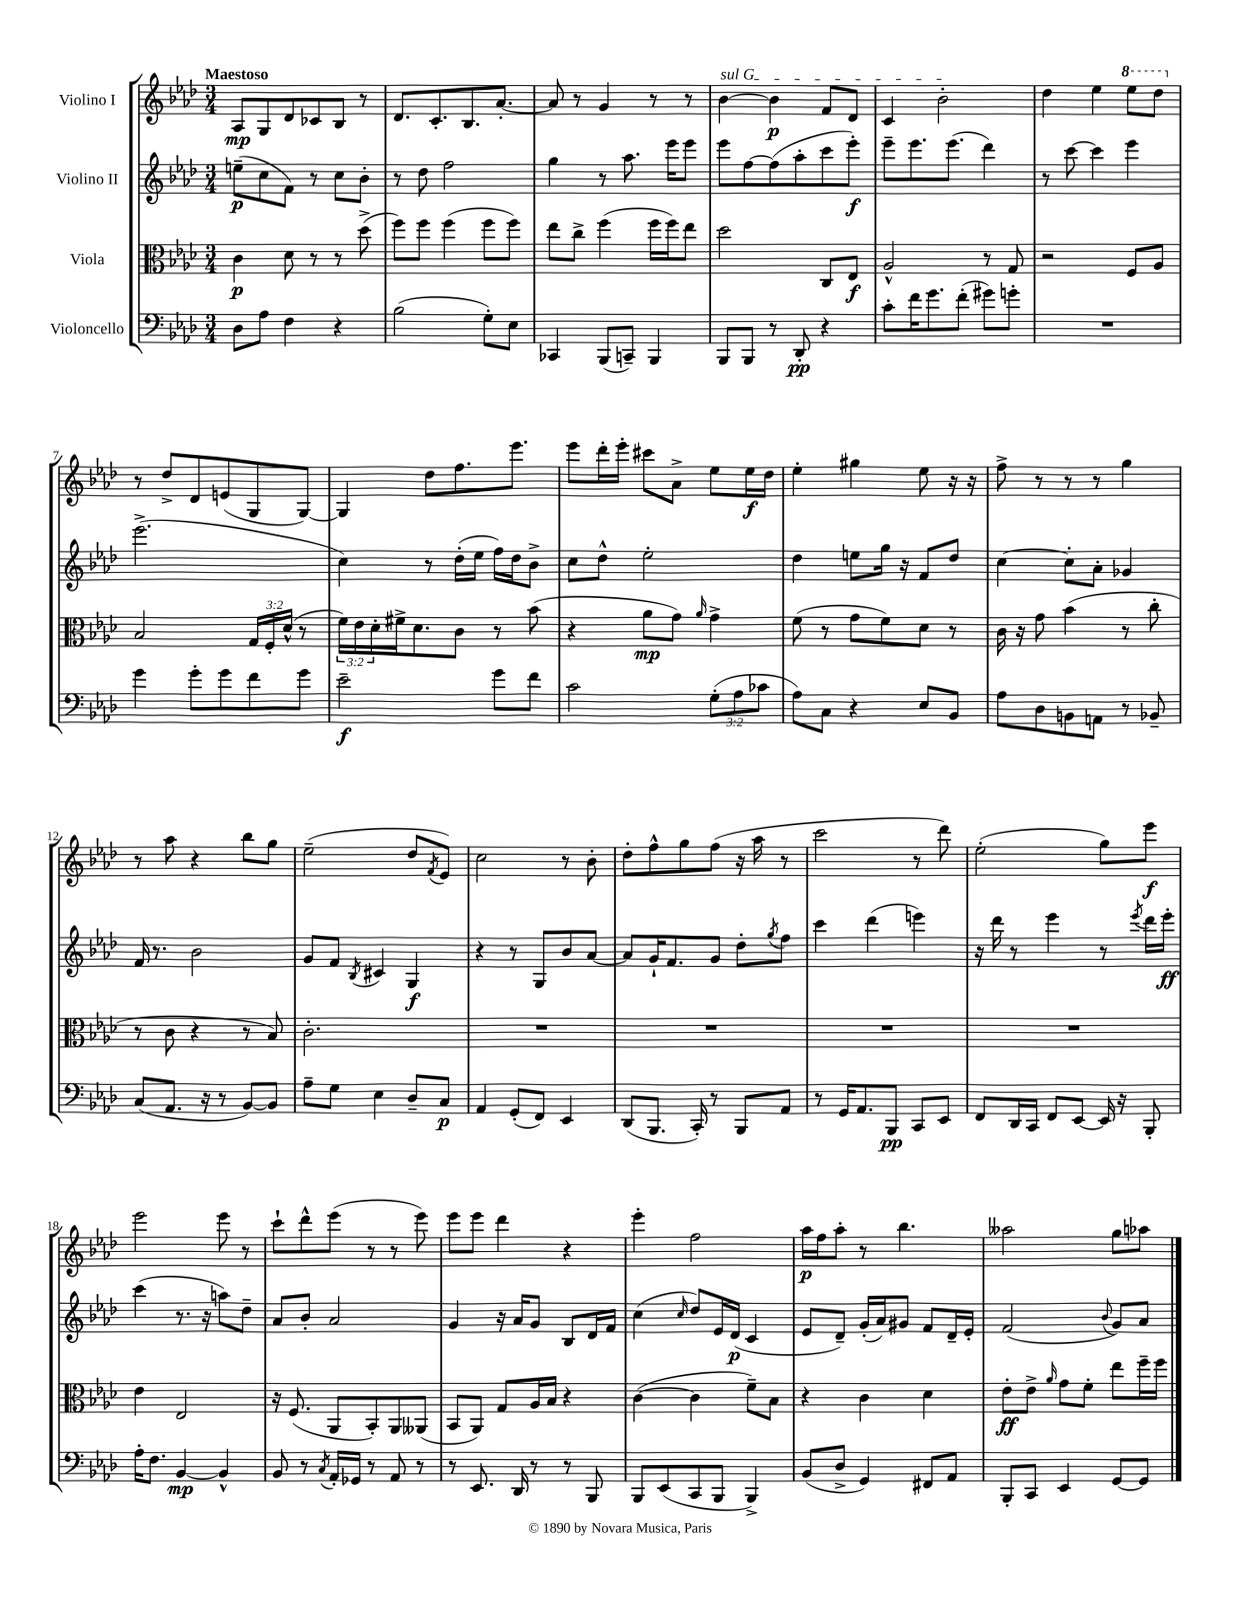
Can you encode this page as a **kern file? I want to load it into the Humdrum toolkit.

**kern	**dynam	**kern	**dynam	**kern	**dynam	**kern	**dynam
*part4	*part4	*part3	*part3	*part2	*part2	*part1	*part1
*staff4	*staff4	*staff3	*staff3	*staff2	*staff2	*staff1	*staff1
*I"Violoncello	*	*I"Viola	*	*I"Violino II	*	*I"Violino I	*
*clefF4	*	*clefC3	*	*clefG2	*	*clefG2	*
*k[b-e-a-d-]	*	*k[b-e-a-d-]	*	*k[b-e-a-d-]	*	*k[b-e-a-d-]	*
*M3/4	*	*M3/4	*	*M3/4	*	*M3/4	*
=1	=1	=1	=1	=1	=1	=1	=1
!	!	!	!	!	!	!LO:TX:a:B:t=Maestoso	!
8D-\L	.	4c\	p	(8een~\L	p	8A-/L	mp
8A-\J	.	.	.	8cc\	.	8G/	.
4F\	.	8d-\	.	8f\J)	.	8d-/	.
.	.	8r	.	8r	.	8c-X/	.
4r	.	8r	.	8cc\L	.	8B-/J	.
.	.	(8dd-^\	.	8b-'\J	.	8r	.
=2	=2	=2	=2	=2	=2	=2	=2
(2B-\	.	8ff\L)	.	8r	.	8.d-/L	.
.	.	8ff\J	.	8dd-\	.	.	.
.	.	.	.	.	.	8.c'/	.
.	.	(4ff\	.	2ff\	.	.	.
.	.	.	.	.	.	8.B-/	.
8G'\L)	.	8ff\L	.	.	.	.	.
.	.	.	.	.	.	[8.a-'/J	.
8E-\J	.	8ff\J)	.	.	.	.	.
=3	=3	=3	=3	=3	=3	=3	=3
4CC-X/	.	8ee-\L	.	4gg\	.	8a-/]	.
.	.	8cc^\J	.	.	.	8r	.
(8BBB-/L	.	(4ff\	.	8r	.	4g/	.
8CCn~/J)	.	.	.	8.aa-\	.	.	.
4BBB-/	.	16ff\LL	.	.	.	8r	.
.	.	16ff\J)	.	16eee-\KL	.	.	.
.	.	8ee-\J	.	8eee-\J	.	8r	.
=4	=4	=4	=4	=4	=4	=4	=4
!	!	!	!	!	!	!LO:TX:a:i:t=sul G	!
8BBB-/L	.	2dd-\	.	8eee-\L	.	[4b-\	.
8BBB-/J	.	.	.	[8ff\	.	.	.
8r	.	.	.	(8ff\]	.	4b-\]	p
8DD-'/	pp	.	.	8aa-'\	.	.	.
4r	.	8C/L	.	8ccc\	.	8f/L	.
.	.	8E-/J	f	8eee-'\J)	f	8d-/J	.
=5	=5	=5	=5	=5	=5	=5	=5
8c'\L	.	2A-^^/	.	8eee-~\L	.	4c/	.
16f\K	.	.	.	8.eee-\	.	.	.
8.g\	.	.	.	.	.	.	.
.	.	.	.	.	.	2b-'\	.
.	.	.	.	(8.eee-\J	.	.	.
(8f'\J	.	.	.	.	.	.	.
8g#X\L)	.	8r	.	4ddd-\)	.	.	.
8gn'\J	.	8G/	.	.	.	.	.
=6	=6	=6	=6	=6	=6	=6	=6
2.r	.	2r	.	8r	.	4dd-\	.
.	.	.	.	[8ccc\	.	.	.
.	.	.	.	4ccc\]	.	4ee-\	.
*	*	*	*	*	*	*8va	*
.	.	8F/L	.	4eee-\	.	8eee-\L	.
.	.	8A-/J	.	.	.	8ddd-\J	.
!!LO:LB:g=z
=7	=7	=7	=7	=7	=7	=7	=7
*	*	*	*	*	*	*X8va	*
4g\	.	2B-/	.	(2.eee-^\	.	8r	.
.	.	.	.	.	.	8dd-^/L	.
8g'\L	.	.	.	.	.	8d-/	.
8g\	.	.	.	.	.	(8en/	.
8f\	.	24G/LL	.	.	.	8G/	.
.	.	24F'/	.	.	.	.	.
.	.	(24d-^^/JJ	.	.	.	.	.
8g\J	.	8r	.	.	.	[8G/J)	.
=8	=8	=8	=8	=8	=8	=8	=8
2e-~\	f	24f\LL)	.	4cc\)	.	4G/]	.
.	.	24e-\	.	.	.	.	.
.	.	24d-'\	.	.	.	.	.
.	.	16f#X^\J	.	.	.	.	.
.	.	8.d-\	.	.	.	.	.
.	.	.	.	8r	.	8dd-\L	.
.	.	8c\J	.	(16dd-'\LL	.	8.ff\	.
.	.	.	.	16ee-\JJ	.	.	.
8g\L	.	8r	.	16ff\LL)	.	.	.
.	.	.	.	16dd-\J	.	8.eee-\J	.
8f\J	.	(8b-\	.	8b-^\J	.	.	.
=9	=9	=9	=9	=9	=9	=9	=9
2c\	.	4r	.	8cc\L	.	8eee-\L	.
.	.	.	.	8dd-^^\J	.	16ddd-'\L	.
.	.	.	.	.	.	16eee-'\JJ	.
.	.	8a-\L	mp	2ee-'\	.	8ccc#X\L	.
.	.	8g\J)	.	.	.	8a-^\J	.
.	.	16qqa-/	.	.	.	.	.
(12G'\L	.	4g^\	.	.	.	8ee-\L	.
12A-\	.	.	.	.	.	.	.
.	.	.	.	.	.	16ee-\L	f
12c-X\J	.	.	.	.	.	.	.
.	.	.	.	.	.	16dd-\JJ	.
=10	=10	=10	=10	=10	=10	=10	=10
8A-\L)	.	(8f\	.	4dd-\	.	4ee-'\	.
8C\J	.	8r	.	.	.	.	.
4r	.	8g\L	.	8een\L	.	4gg#X\	.
.	.	8f\)	.	16gg\Jk	.	.	.
.	.	.	.	16r	.	.	.
8E-/L	.	8d-\J	.	8f/L	.	8ee-\	.
8BB-/J	.	8r	.	8dd-/J	.	16r	.
.	.	.	.	.	.	16r	.
=11	=11	=11	=11	=11	=11	=11	=11
8A-\L	.	16c\	.	[4cc\	.	8ff^\	.
.	.	16r	.	.	.	.	.
8D-\	.	8g\	.	.	.	8r	.
8BBn\	.	(4b-\	.	8cc'\L]	.	8r	.
8AAn\J	.	.	.	8a-'\J	.	8r	.
8r	.	8r	.	4g-X/	.	4gg\	.
8BB-X~/	.	8cc'\	.	.	.	.	.
!!LO:LB:g=z
=12	=12	=12	=12	=12	=12	=12	=12
(8C/L	.	8r	.	16f/	.	8r	.
.	.	.	.	8.r	.	.	.
8.AA-/J	.	8c\	.	.	.	8aa-\	.
.	.	4r	.	2b-\	.	4r	.
16r	.	.	.	.	.	.	.
8r	.	.	.	.	.	.	.
[8BB-/L)	.	8r	.	.	.	8bb-\L	.
8BB-/J]	.	8B-/)	.	.	.	8gg\J	.
=13	=13	=13	=13	=13	=13	=13	=13
8A-~\L	.	2.c'\	.	8g/L	.	(2ee-~\	.
8G\J	.	.	.	8f/J	.	.	.
.	.	.	.	8qB-/	.	.	.
4E-\	.	.	.	4c#X/	.	.	.
8D-~/L	.	.	.	4G/	f	8dd-/L	.
.	.	.	.	.	.	8qf/	.
8C/J	p	.	.	.	.	8e-/J)	.
=14	=14	=14	=14	=14	=14	=14	=14
4AA-/	.	2.r	.	4r	.	2cc\	.
(8GG'/L	.	.	.	8r	.	.	.
8FF/J)	.	.	.	8G/L	.	.	.
4EE-/	.	.	.	8b-/	.	8r	.
.	.	.	.	[8a-/J	.	8b-'\	.
=15	=15	=15	=15	=15	=15	=15	=15
(8DD-/L	.	2.r	.	8a-/L]	.	8dd-'\L	.
8.BBB-/J	.	.	.	16g`/K	.	8ff^^\	.
.	.	.	.	8.f/	.	.	.
.	.	.	.	.	.	8gg\	.
16CC'/)	.	.	.	.	.	.	.
8r	.	.	.	8g/J	.	(8ff\J	.
8BBB-/L	.	.	.	8dd-'\L	.	16r	.
.	.	.	.	.	.	16aa-\	.
.	.	.	.	8qgg/	.	.	.
8AA-/J	.	.	.	8ff\J	.	8r	.
=16	=16	=16	=16	=16	=16	=16	=16
8r	.	2.r	.	4ccc\	.	2ccc\	.
16GG/KL	.	.	.	.	.	.	.
8.AA-/	.	.	.	.	.	.	.
.	.	.	.	(4ddd-\	.	.	.
8BBB-/J	pp	.	.	.	.	.	.
8CC/L	.	.	.	4eeen\)	.	8r	.
8EE-/J	.	.	.	.	.	8ddd-\)	.
=17	=17	=17	=17	=17	=17	=17	=17
8FF/L	.	2.r	.	16r	.	(2ee-'\	.
.	.	.	.	16ddd-\	.	.	.
16DD-/L	.	.	.	8r	.	.	.
16CC/JJ	.	.	.	.	.	.	.
8FF/L	.	.	.	4eee-\	.	.	.
[8EE-/J	.	.	.	.	.	.	.
16EE-/]	.	.	.	8r	.	8gg\L)	.
16r	.	.	.	.	.	.	.
.	.	.	.	8qeee-/	.	.	.
8BBB-'/	.	.	.	16ddd-\LL	.	8eee-\J	f
.	.	.	.	16eee-'\JJ	ff	.	.
!!LO:LB:g=z
=18	=18	=18	=18	=18	=18	=18	=18
16A-'\KL	.	4e-\	.	(4ccc\	.	2eee-\	.
8.F\J	.	.	.	.	.	.	.
[4BB-/	mp	2E-/	.	8.r	.	.	.
.	.	.	.	16r	.	.	.
4BB-^^/]	.	.	.	8aan\L)	.	8eee-\	.
.	.	.	.	8dd-~\J	.	8r	.
=19	=19	=19	=19	=19	=19	=19	=19
8BB-/	.	16r	.	8a-/L	.	8ccc`\L	.
.	.	(8.F/	.	.	.	.	.
8r	.	.	.	8b-'/J	.	8ddd-^^\	.
8qC/	.	.	.	.	.	.	.
16AA-'/LL	.	8AA-/L	.	2a-/	.	(8eee-\J	.
16GG-X/JJ	.	.	.	.	.	.	.
8r	.	8BB-'/)	.	.	.	8r	.
8AA-/	.	8AA-/	.	.	.	8r	.
8r	.	(8AA--X/J	.	.	.	8eee-\)	.
=20	=20	=20	=20	=20	=20	=20	=20
8r	.	8BB-/L	.	4g/	.	8eee-\L	.
8.EE-/	.	8AA-/J)	.	.	.	8eee-\J	.
.	.	8G/L	.	16r	.	4ddd-\	.
16DD-/	.	.	.	16a-/KL	.	.	.
8r	.	16A-/L	.	8g/J	.	.	.
.	.	16B-/JJ	.	.	.	.	.
8r	.	4r	.	8B-/L	.	4r	.
8BBB-/	.	.	.	16d-/L	.	.	.
.	.	.	.	16f/JJ	.	.	.
=21	=21	=21	=21	=21	=21	=21	=21
8BBB-/L	.	([4c\	.	(4cc\	.	4eee-'\	.
(8EE-/	.	.	.	.	.	.	.
.	.	.	.	16qqcc/	.	.	.
8CC/	.	4c\]	.	8dd-/L)	.	2ff\	.
8BBB-/J	.	.	.	16e-/L	.	.	.
.	.	.	.	(16d-/JJ	p	.	.
4BBB-^/)	.	8f~\L)	.	4c/	.	.	.
.	.	8B-\J	.	.	.	.	.
=22	=22	=22	=22	=22	=22	=22	=22
(8BB-/L	.	4r	.	8e-/L	.	16aa-\LL	p
.	.	.	.	.	.	16ff\J	.
8D-^/J	.	.	.	8d-~/J)	.	8aa-'\J	.
4GG/)	.	4c\	.	(16g'/LL	.	8r	.
.	.	.	.	16a-/J)	.	.	.
.	.	.	.	8g#X/J	.	4.bb-\	.
8FF#X/L	.	4d-\	.	8f/L	.	.	.
8AA-/J	.	.	.	16d-~/L	.	.	.
.	.	.	.	16e-'/JJ	.	.	.
=23	=23	=23	=23	=23	=23	=23	=23
8BBB-'/L	.	8e-'\L	ff	(2f/	.	2aa--X\	.
8CC/J	.	8e-^\J	.	.	.	.	.
.	.	16qqa-/	.	.	.	.	.
4EE-/	.	8g\L	.	.	.	.	.
.	.	8f'\J	.	.	.	.	.
.	.	.	.	8qqb-/	.	.	.
[8GG/L	.	8ee-\L	.	8g/L)	.	8gg\L	.
8GG/J]	.	16ff~\L	.	8a-/J	.	8aa-X\J	.
.	.	16ff\JJ	.	.	.	.	.
==	==	==	==	==	==	==	==
*-	*-	*-	*-	*-	*-	*-	*-
